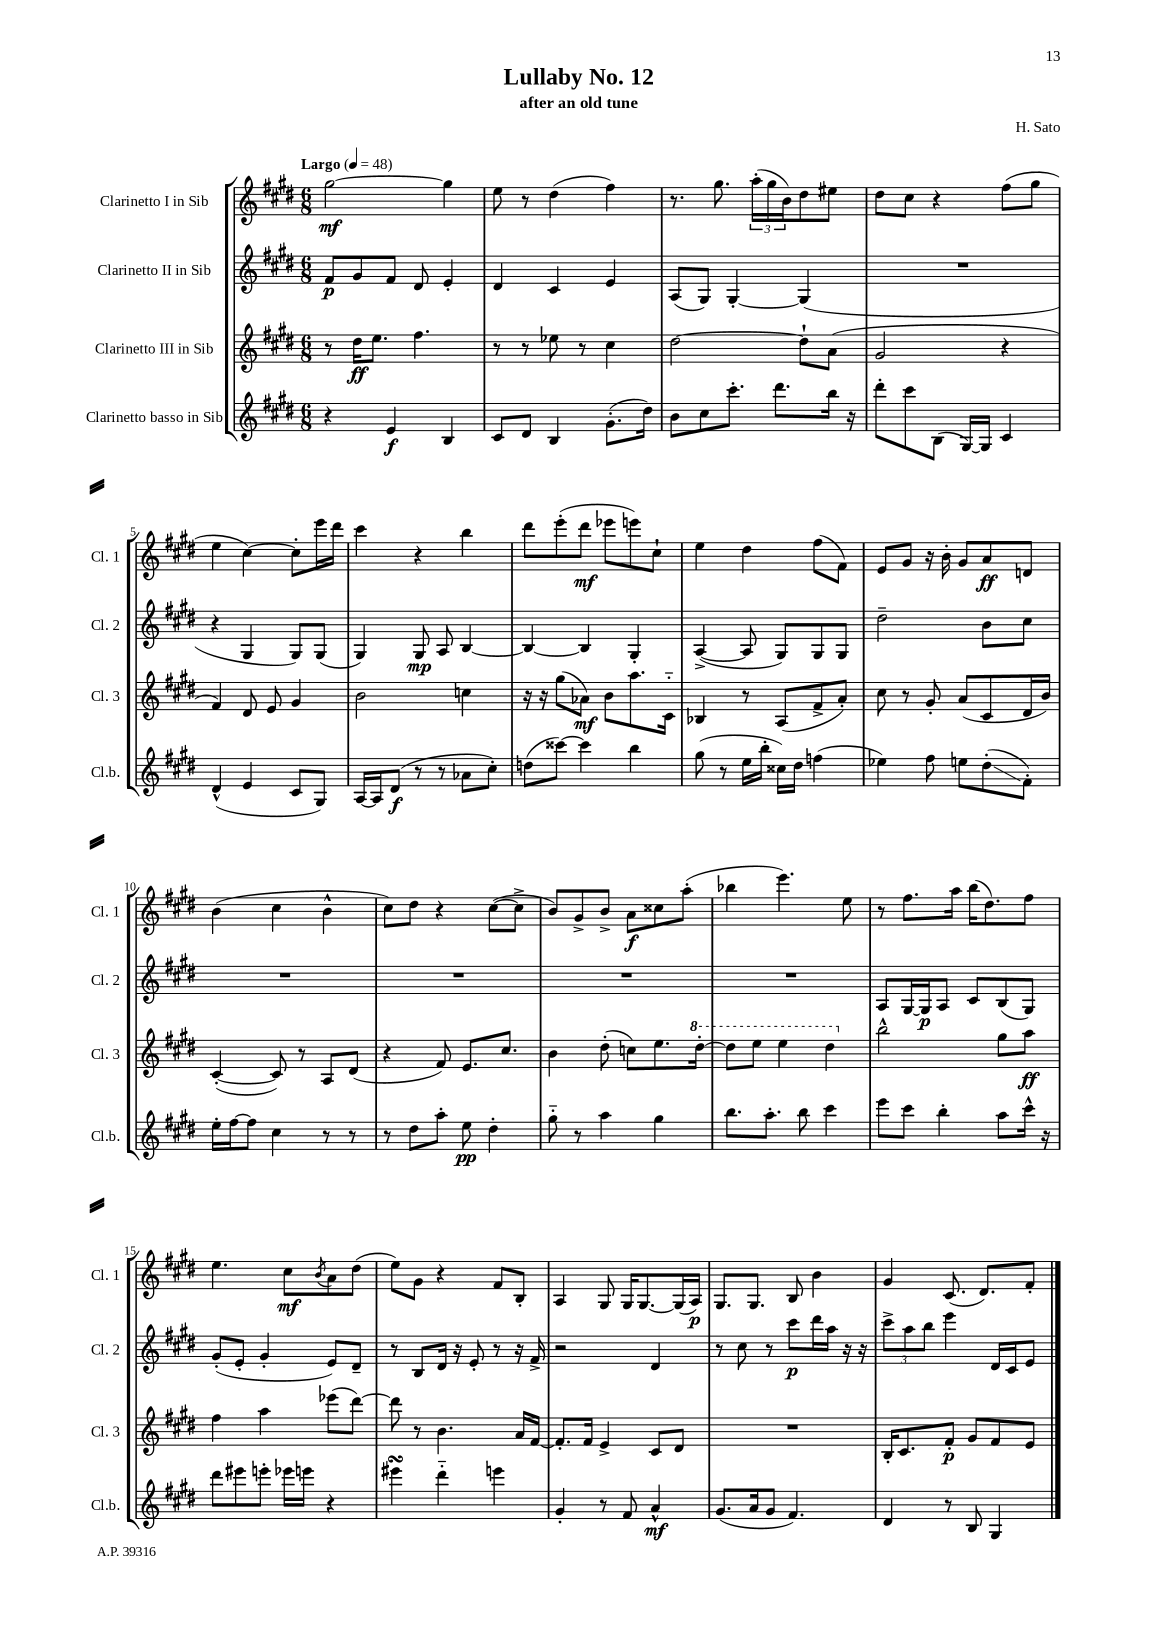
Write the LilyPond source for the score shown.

\header { title = "Lullaby No. 12" composer = "H. Sato" subtitle = "after an old tune" }
<<
\new StaffGroup <<
\new Staff = "s0" \with { instrumentName = "Clarinetto I in Sib" shortInstrumentName = "Cl. 1" } {
    \clef treble \key e \major \numericTimeSignature \time 6/8 \tempo "Largo" 4 = 48
    gis''2~\mf gis''4 |
    e''8 r8 dis''4( fis''4) |
    r8. gis''8. \tuplet 3/2 { a''16-.( gis''16 b'16) } dis''8 eis''8 |
    dis''8 cis''8 r4 fis''8( gis''8 |
    e''4 cis''4~) cis''8-. e'''16 dis'''16 |
    cis'''4 r4 b''4 |
    dis'''8 e'''8-.( dis'''8\mf ees'''8 e'''8) cis''8-! |
    e''4 dis''4 fis''8( fis'8) |
    e'8 gis'8 r16 b'16-. gis'8 a'8\ff d'8 |
    b'4( cis''4 b'4-^ |
    cis''8) dis''8 r4 cis''8~( cis''8-> |
    b'8) gis'8-> b'8-> a'8\f cisis''8 a''8-.( |
    bes''4 e'''4.) e''8 |
    r8 fis''8. a''16 b''16( dis''8.) fis''8 |
    e''4. cis''8\mf \acciaccatura { b'8 } a'8 dis''8( |
    e''8) gis'8 r4 fis'8 b8-. |
    a4 gis8 gis16 gis8.~ gis16( a16\p) |
    gis8. gis8. b8 b'4 |
    gis'4 cis'8.( dis'8.) fis'8-. \bar "|." |
}
\new Staff = "s1" \with { instrumentName = "Clarinetto II in Sib" shortInstrumentName = "Cl. 2" } {
    \clef treble \key e \major \numericTimeSignature \time 6/8
    fis'8\p gis'8 fis'8 dis'8 e'4-. |
    dis'4 cis'4 e'4 |
    a8( gis8) gis4~-. gis4( |
    R2. |
    r4 gis4 gis8) gis8( |
    gis4) gis8\mp a8 b4~ |
    b4~ b4 gis4-. |
    a4~->( a8 gis8) gis8 gis8 |
    dis''2-- b'8 cis''8 |
    R2. |
    R2. |
    R2. |
    R2. |
    a8 gis16~ gis16\p a8 cis'8 b8( gis8) |
    gis'8-.( e'8-. gis'4-. e'8) dis'8-- |
    r8 b8 dis'16 r16 e'8-. r8 r16 fis'16-> |
    r2 dis'4 |
    r8 cis''8 r8 cis'''8\p dis'''16 a''16 r16 r16 |
    \tuplet 3/2 { cis'''8-> a''8 b''8 } e'''4 dis'16 cis'16 e'8 \bar "|." |
}
\new Staff = "s2" \with { instrumentName = "Clarinetto III in Sib" shortInstrumentName = "Cl. 3" } {
    \clef treble \key e \major \numericTimeSignature \time 6/8
    r8 dis''16\ff e''8. fis''4. |
    r8 r8 ees''8 r8 cis''4 |
    dis''2~ dis''8-! a'8( |
    gis'2 r4 |
    fis'4) dis'8 e'8 gis'4 |
    b'2 c''4 |
    r16 r16 gis''8( aes'8\mf) b'8 a''8. cis'16-_ |
    bes4 r8 a8( fis'8-> a'8-.) |
    cis''8 r8 gis'8-. a'8( cis'8 dis'16 b'16) |
    cis'4~-.( cis'8) r8 a8 dis'8( |
    r4 fis'8) e'8. cis''8. |
    b'4 dis''8-.( c''8) e''8. \ottava #1 dis'''16~-. |
    dis'''8 e'''8 e'''4 dis'''4 \ottava #0 |
    b''2-^ gis''8 a''8\ff |
    fis''4 a''4 ees'''8( dis'''8~) |
    dis'''8 r8 b'4. a'16 fis'16~ |
    fis'8.-. fis'16 e'4-> cis'8 dis'8 |
    R2. |
    b16-. cis'8. fis'8-.\p gis'8 fis'8 e'8 \bar "|." |
}
\new Staff = "s3" \with { instrumentName = "Clarinetto basso in Sib" shortInstrumentName = "Cl.b." } {
    \clef treble \key e \major \numericTimeSignature \time 6/8
    r4 e'4\f b4 |
    cis'8 dis'8 b4 gis'8.-.( dis''16) |
    b'8 cis''8 cis'''8.-. dis'''8. b''16 r16 |
    dis'''8-. cis'''8 b8( gis16~) gis16 cis'4 |
    dis'4-^( e'4 cis'8 gis8) |
    a16~ a16 dis'8\f( r8 r8 aes'8 cis''8-.) |
    d''8( cisis'''8~) cisis'''4 b''4 |
    gis''8( r8 e''16 b''16-. cisis''16) dis''16 f''4( |
    ees''4) fis''8 e''8 dis''8-.\glissando( fis'8-.) |
    e''16-. fis''16~ fis''8 cis''4 r8 r8 |
    r8 dis''8 a''8-. e''8\pp dis''4-. |
    gis''8-_ r8 a''4 gis''4 |
    b''8. a''8.-. b''8 cis'''4 |
    e'''8 cis'''8 b''4-. a''8 cis'''16-^ r16 |
    dis'''8 eis'''8 e'''8-. ees'''16 e'''16 r4 |
    eis'''4\turn dis'''4-_ e'''4 |
    gis'4-. r8 fis'8 a'4-^\mf |
    gis'8.( a'16 gis'8 fis'4.) |
    dis'4 r8 b8 gis4 \bar "|." |
}
>>
>>
